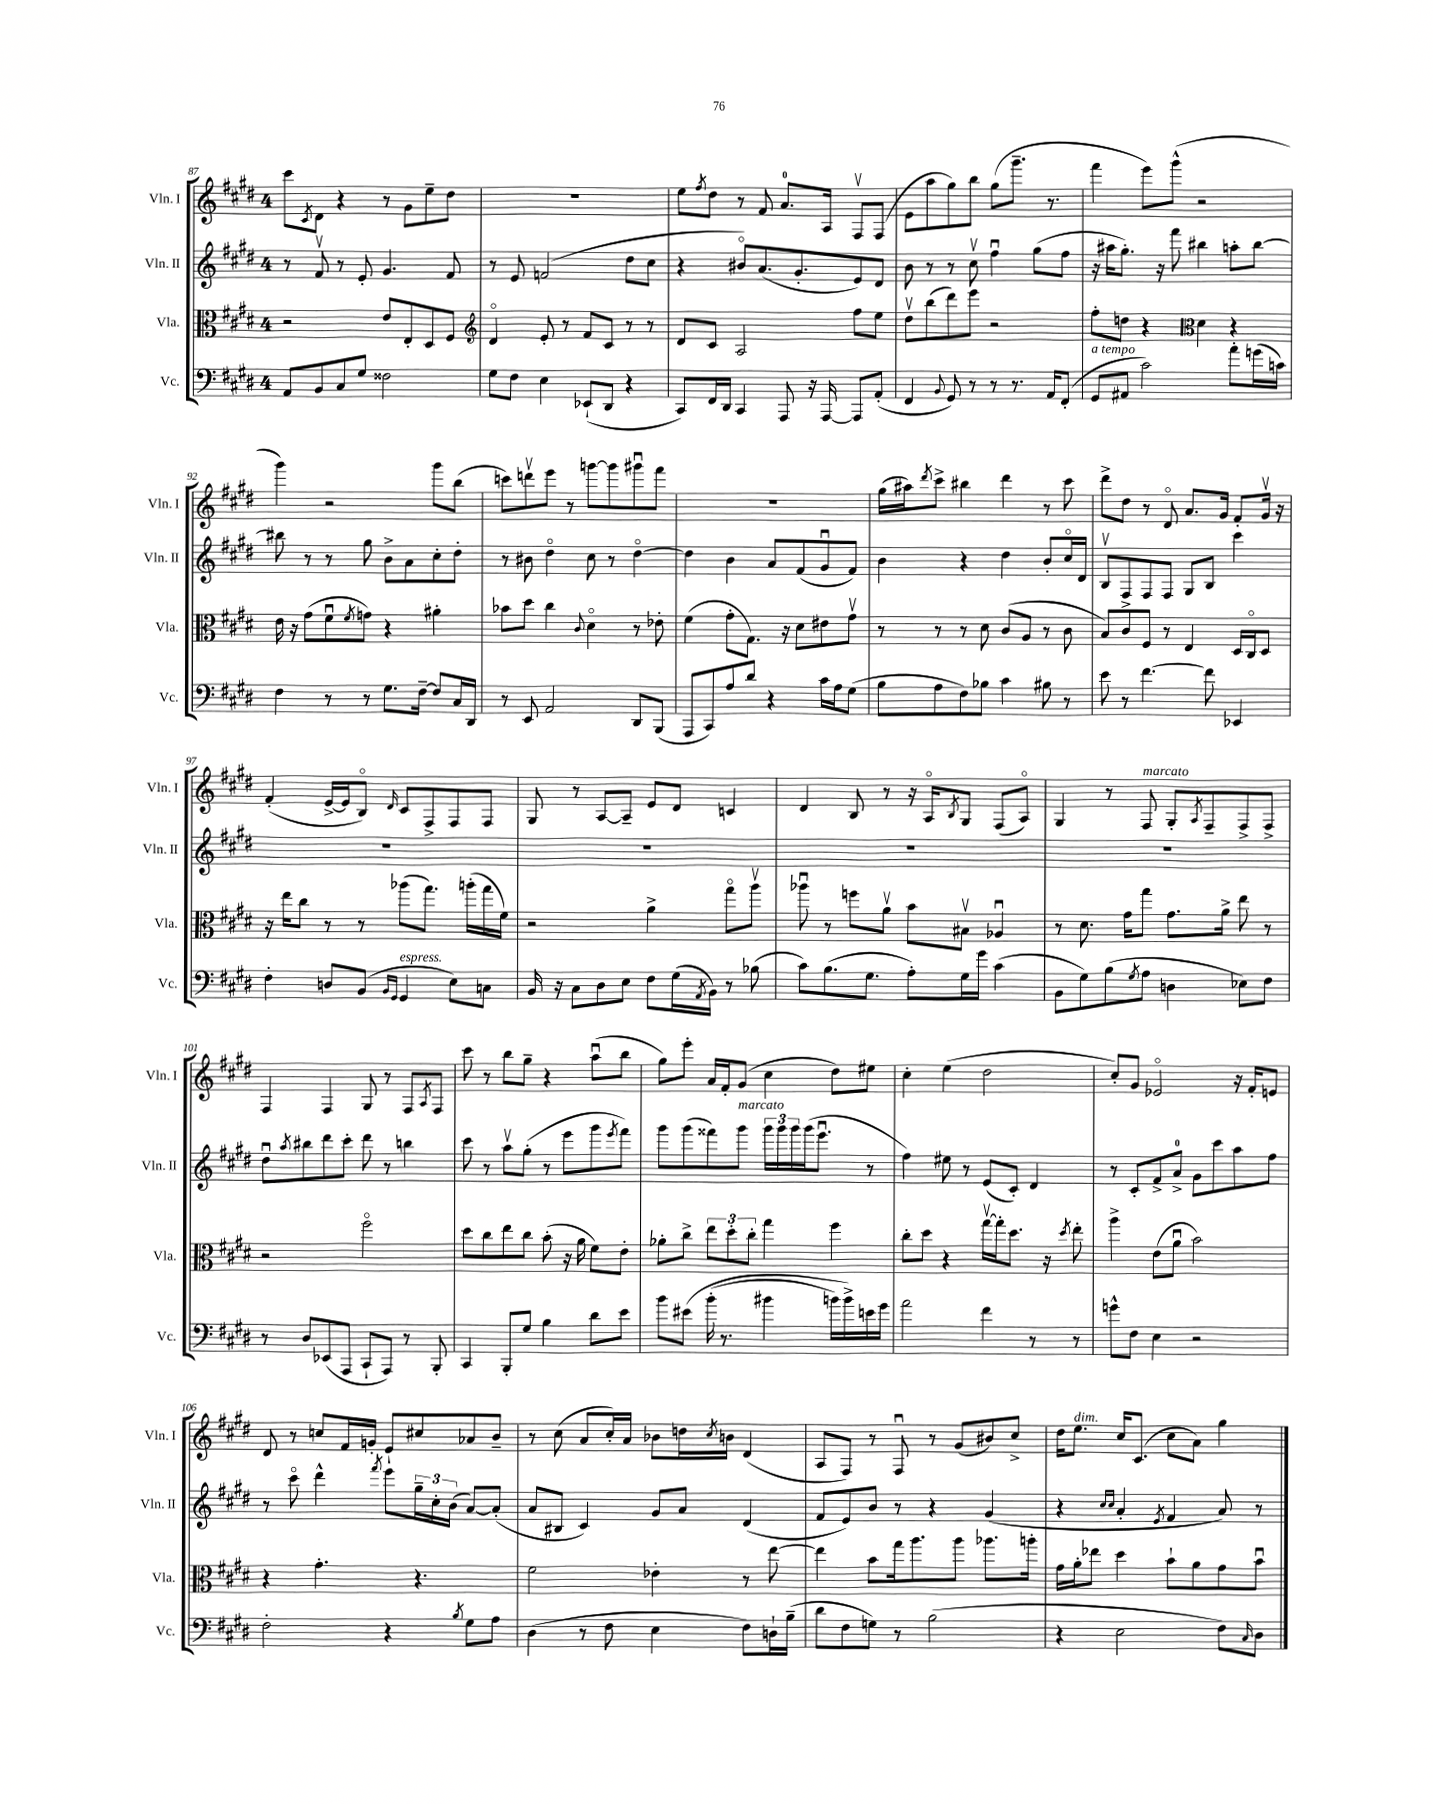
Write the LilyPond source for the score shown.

<<
\new StaffGroup <<
\new Staff = "s0" \with { instrumentName = "Vln. I" shortInstrumentName = "Vln. I" } {
    \clef treble \key e \major \once \override Staff.TimeSignature.style = #'single-digit \time 4/4
    cis'''8 \acciaccatura { cis'8 } dis'8 r4 r8 gis'8 e''8-- dis''8 |
    R1 |
    e''8 \acciaccatura { fis''8 } dis''8 r8 fis'8 a'8.-0 a16 fis8\upbow fis8( |
    e'8 a''8 gis''8) b''8 gis''8( gis'''8.-- r8. |
    fis'''4 e'''8) gis'''8-^( r2 |
    gis'''4) r2 gis'''8 b''8( |
    c'''8) d'''8\upbow e'''8 r8 g'''8~ g'''8 gis'''8\downbow fis'''8 |
    R1 |
    gis''16( ais''16) \acciaccatura { dis'''8 } cis'''8-> bis''4 dis'''4 r8 cis'''8 |
    dis'''8-> dis''8 r8 dis'8\flageolet a'8. gis'16 fis'8-. gis'16\upbow r16 |
    fis'4-.( e'16~-> e'16 b8\flageolet) \grace { dis'16 } cis'8 fis8-> fis8 fis8 |
    gis8 r8 a8~ a8-- e'8 dis'8 c'4 |
    dis'4 b8 r8 r16 a16\flageolet \acciaccatura { b8 } gis8 fis8( a8\flageolet) |
    gis4 r8 fis8^\markup { \italic "marcato" } gis8-. \acciaccatura { a8 } fis8-- fis8-> fis8-> |
    fis4 fis4 gis8 r8 fis8 \acciaccatura { a8 } fis8 |
    cis'''8 r8 b''8 gis''8-- r4 a''8\downbow( b''8 |
    gis''8) e'''8-. a'16 fis'16-. gis'8( cis''4 dis''8) eis''8 |
    cis''4-. e''4( dis''2 |
    cis''8-.) gis'8 ees'2\flageolet r16 fis'16-. e'8 |
    dis'8 r8 c''8 fis'16 g'16-. e'8-! cis''8 aes'8 b'8-- |
    r8 cis''8( a'8 cis''16-.) a'16 bes'8 d''16 \acciaccatura { cis''8 } b'16 dis'4( |
    a8 fis8) r8 fis8\downbow r8 gis'8( bis'8) cis''8-> |
    dis''16 e''8.^\markup { \italic "dim." } cis''16 cis'8.( cis''8 a'8) gis''4 \bar "|." |
}
\new Staff = "s1" \with { instrumentName = "Vln. II" shortInstrumentName = "Vln. II" } {
    \clef treble \key e \major \once \override Staff.TimeSignature.style = #'single-digit \time 4/4
    r8 fis'8\upbow r8 e'8-. gis'4. fis'8 |
    r8 e'8 f'2( dis''8 cis''8 |
    r4 bis'8\flageolet) a'8.( gis'8.-. e'8) dis'8 |
    b'8 r8 r8 cis''8\upbow fis''4\downbow gis''8( fis''8 |
    r16 ais''16 gis''8.-.) r16 fis'''8 bis''4 a''8-. bis''8~ |
    bis''8 r8 r8 gis''8 b'8-> a'8 cis''8-. dis''8-. |
    r8 bis'8 dis''4\flageolet cis''8 r8 dis''4~\flageolet |
    dis''4 b'4 a'8 fis'8( gis'8\downbow fis'8) |
    b'4 r4 dis''4 b'8-. cis''16\flageolet dis'16 |
    b8\upbow fis8-> fis8 fis8 gis8 b8 cis'''4 |
    R1 |
    R1 |
    R1 |
    R1 |
    dis''8\downbow \acciaccatura { a''8 } bis''8 dis'''8 cis'''8-. dis'''8 r8 b''4 |
    cis'''8 r8 a''8\upbow gis''8-.( r8 e'''8 gis'''8 \acciaccatura { e'''8 } fis'''8) |
    gis'''8 gis'''8( fisis'''8) gis'''8^\markup { \italic "marcato" } \tuplet 3/2 { gis'''16 gis'''16 gis'''16 } gis'''16( e'''8.\downbow r8 |
    fis''4) eis''8 r8 e'8( cis'8-.) dis'4 |
    r8 cis'8-. fis'8-> a'8-0-> gis'8 cis'''8 a''8 fis''8 |
    r8 cis'''8\flageolet dis'''4-^ \acciaccatura { fis'''8 } e'''8 \tuplet 3/2 { gis''16-- cis''16-. b'16( } a'8~) a'8-.( |
    a'8 bis8 cis'4) gis'8 a'8 dis'4( |
    fis'8 e'8) b'8 r8 r4 gis'4( |
    r4 \grace { cis''16 cis''16 } a'4-. \acciaccatura { e'8 } fis'4 a'8) r8 \bar "|." |
}
\new Staff = "s2" \with { instrumentName = "Vla." shortInstrumentName = "Vla." } {
    \clef alto \key e \major \once \override Staff.TimeSignature.style = #'single-digit \time 4/4
    r2 e'8 e8-. dis8 fis8 |
    \clef treble dis'4\flageolet e'8-. r8 fis'8 cis'8 r8 r8 |
    dis'8 cis'8 a2 fis''8 e''8 |
    dis''8\upbow b''8( dis'''8) e'''8 r2 |
    fis''8-. d''8 r4 \clef alto dis'4 r4 |
    e'16 r16 gis'8( fis'8\downbow \acciaccatura { fis'8 } g'8) r4 ais'4-. |
    bes'8 dis''8 cis''4 \appoggiatura { cis'8 } dis'4\flageolet r8 ees'8-. |
    fis'4( gis'8-. gis8.) r16 dis'8 eis'8 gis'8\upbow |
    r8 r8 r8 dis'8 cis'8( a8 r8 cis'8 |
    b8) cis'8 fis8 r8 e4 dis16 cis16\flageolet dis8 |
    r16 e''16 cis''8 r8 r8 aes''8( gis''8.) a''16-.( gis''16 fis'16) |
    r2 a'4-> gis''8\flageolet a''8\upbow |
    aes''8\downbow r8 f''8 a'8\upbow b'8 bis8\upbow aes4\downbow |
    r8 dis'8. gis'16 gis''8 gis'8. a'16-> e''8 r8 |
    r2 fis''2\flageolet |
    dis''8 cis''8 e''8 cis''8 b'8-.( r16 a'16 fis'8) e'8-. |
    aes'8-. cis''8-> \tuplet 3/2 { e''8 dis''8-. cis''8-. } gis''4 fis''4 |
    cis''8-. dis''8 r4 gis''16~\upbow gis''16-. dis''8. r16 \acciaccatura { dis''8 } e''8-. |
    a''4-> e'8( a'8\downbow b'2) |
    r4 gis'4.-. r4. |
    fis'2 ees'4-. r8 e''8~ |
    e''4 b'8 gis''16 a''8. a''8 aes''8. a''16-. |
    gis'16 a'16-. ees''8 dis''4 b'8-! a'8 gis'8 b'8\downbow \bar "|." |
}
\new Staff = "s3" \with { instrumentName = "Vc." shortInstrumentName = "Vc." } {
    \clef bass \key e \major \once \override Staff.TimeSignature.style = #'single-digit \time 4/4
    a,8 b,8 cis8 gis8 fisis2 |
    gis8 fis8 e4 ees,8-!( dis,8 r4 |
    cis,8) fis,16 dis,16 cis,4 a,,8 r16 a,,16~ a,,8 a,8-.( |
    fis,4 \appoggiatura { b,8 } gis,8) r8 r8 r8. a,16 fis,8-.( |
    gis,8^\markup { \italic "a tempo" } ais,8 cis'2) a'8-. g'16( c'16) |
    fis4 r8 r8 gis8. fis16~-- fis8 cis16 dis,16 |
    r8 e,8 a,2 dis,8 b,,8( |
    a,,8 cis,8) a8 dis'8 r4 cis'16 a16 gis8( |
    b8 a8 fis8) bes8 cis'4 bis8 r8 |
    e'8 r8 fis'4.~ fis'8 ees,4 |
    fis4-. d8 b,8( \grace { b,16 gis,16 } gis,4^\markup { \italic "espress." } e8) c8 |
    b,16 r16 cis8 dis8 e8 fis8 gis16( \acciaccatura { a,8 } b,16) r8 bes8( |
    cis'8) b8.( gis8. a8-.) gis16 gis'16 cis'4( |
    b,8 gis8) b8( \acciaccatura { gis8 } a8 d4 ees8) fis8 |
    r8 dis8 ees,8( a,,8 cis,8-! a,,8) r8 b,,8-. |
    cis,4 b,,8-. gis8 b4 dis'8 e'8 |
    b'8 eis'8\( b'16-.( r8. bis'4 b'16) b'16->\) e'16 gis'16 |
    a'2 fis'4 r8 r8 |
    g'8-^ fis8 e4 r2 |
    fis2-. r4 \acciaccatura { b8 } gis8 a8 |
    dis4( r8 fis8 e4 fis8) d16-! b16--( |
    dis'8 fis8 g8) r8 b2( |
    r4 e2 fis8) \grace { cis16 } dis8 \bar "|." |
}
>>
>>
\layout { \context { \Score currentBarNumber = #87 } }
